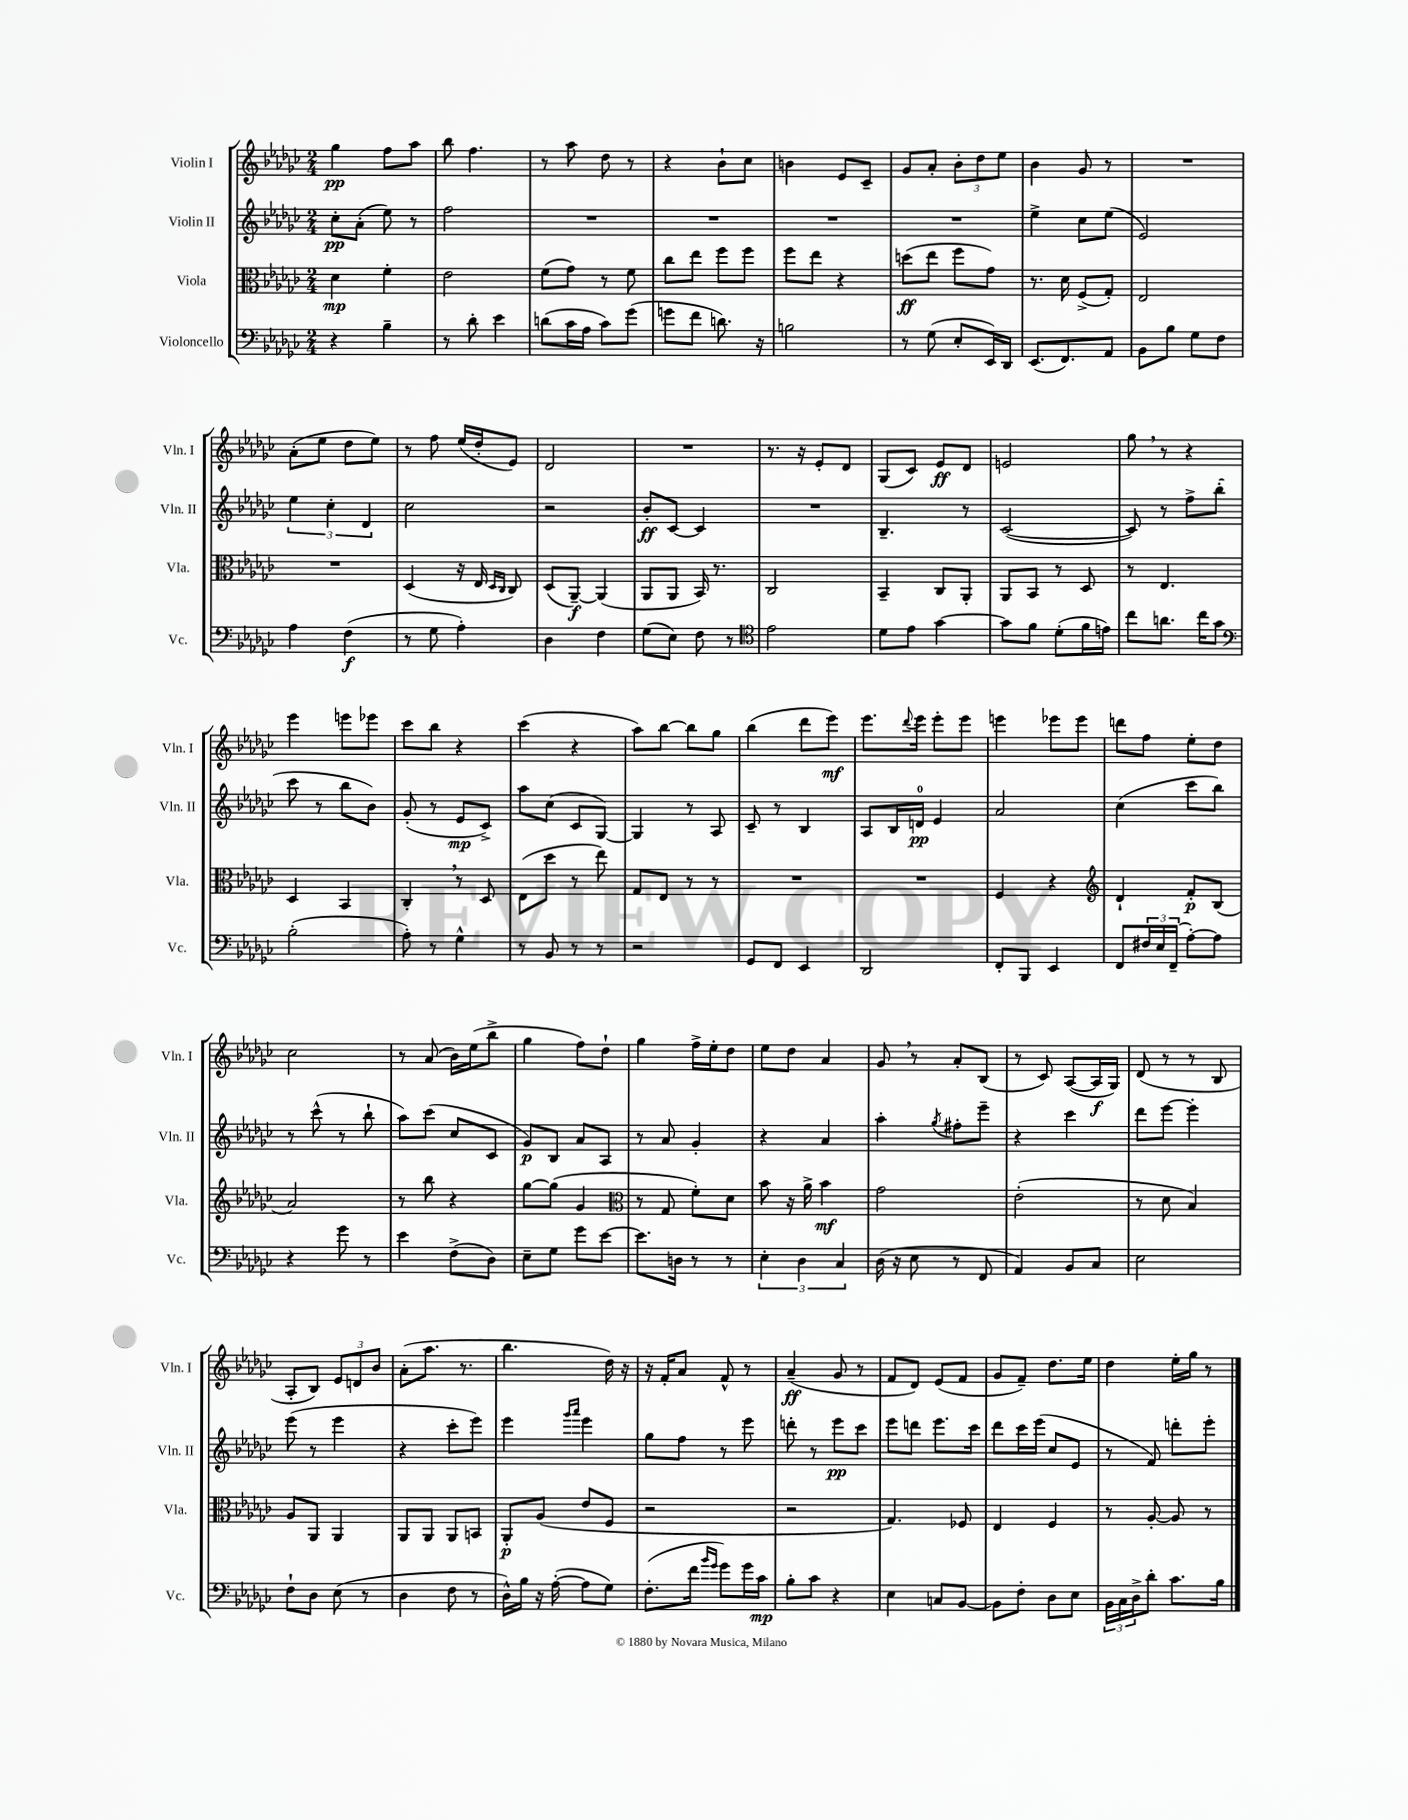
<<
\new StaffGroup <<
\new Staff = "s0" \with { instrumentName = "Violin I" shortInstrumentName = "Vln. I" } {
    \clef treble \key ges \major \numericTimeSignature \time 2/4
    ges''4\pp f''8 aes''8 |
    bes''8 f''4. |
    r8 aes''8 des''8 r8 |
    r4 bes'8-! ces''8 |
    b'4 ees'8 ces'8-- |
    ges'8 aes'8-. \tuplet 3/2 { bes'8-. des''8 ees''8 } |
    bes'4 ges'8 r8 |
    R2 |
    aes'8-.( ees''8 des''8 ees''8) |
    r8 f''8 ees''16( des''16-. ees'8) |
    des'2 |
    R2 |
    r8. r16 ees'8-. des'8 |
    ges8( ces'8) ees'8\ff des'8 |
    e'2 |
    ges''8 \breathe r8 r4 |
    ees'''4 e'''8 ees'''8 |
    ces'''8 bes''8 r4 |
    ces'''4( r4 |
    aes''8) bes''8~ bes''8 ges''8 |
    bes''4( des'''8 ees'''8\mf) |
    ees'''8. \appoggiatura { des'''8 } ees'''16 ees'''8-. ees'''8 |
    e'''4 ees'''8 ees'''8 |
    d'''8 f''8 ees''8-. des''8 |
    ces''2 |
    r8 aes'8( bes'16) ees''16( bes''8-> |
    ges''4 f''8) des''8-! |
    ges''4 f''16-> ees''16-. des''8 |
    ees''8 des''8 aes'4 |
    ges'8 \breathe r8 aes'8-. bes8( |
    r8 ces'8) aes8~( aes16\f ges16) |
    des'8( r8 r8 bes8 |
    aes8-. bes8) \tuplet 3/2 { ees'8 d'8 bes'8 } |
    aes'8-.( aes''8. r8. |
    bes''4. des''16) r16 |
    r16 f'16-. aes'8 f'8-^ r8 |
    aes'4--\ff( ges'8 r8 |
    f'8 des'8) ees'8( f'8 |
    ges'8 f'8--) des''8. ees''16 |
    des''4 ees''16-. ges''16 r8 \bar "|." |
}
\new Staff = "s1" \with { instrumentName = "Violin II" shortInstrumentName = "Vln. II" } {
    \clef treble \key ges \major \numericTimeSignature \time 2/4
    ces''8-.\pp aes'8-.( ees''8) r8 |
    f''2 |
    R2 |
    R2 |
    R2 |
    R2 |
    ees''4-> ces''8 ees''8( |
    ees'2) |
    \tuplet 3/2 { ees''4 ces''4-. des'4 } |
    ces''2 |
    r2 |
    bes'8-.\ff ces'8~ ces'4 |
    R2 |
    bes4.-- r8 |
    ces'2~( |
    ces'8) r8 f''8-> bes''8-.( |
    ces'''8 r8 bes''8 bes'8) |
    ges'8-.( r8 ees'8\mp ces'8->) |
    aes''8 ces''8( ces'8 ges8~) |
    ges4 r8 aes8 |
    ces'8-- r8 bes4 |
    aes8 bes16 d'16-0\pp ees'4 |
    aes'2 |
    ces''4( ces'''8 bes''8) |
    r8 ces'''8-^( r8 bes''8-! |
    aes''8) ces'''8( ces''8 ces'8 |
    ges'8\p) bes8 aes'8 aes8 |
    r8 aes'8 ges'4-. |
    r4 aes'4 |
    aes''4-. \acciaccatura { ges''8 } fis''8-. ees'''8-- |
    r4 ces'''4 |
    des'''8 ees'''8~ ees'''4-. |
    ees'''8( r8 ees'''4 |
    r4 ces'''8-. ees'''8) |
    ees'''4 \grace { ges'''16 aes'''16 } ees'''4 |
    ges''8 f''8 r8 ees'''8 |
    d'''8-. r8 ees'''8\pp ces'''8 |
    ees'''8 d'''8 ees'''8. ces'''16 |
    des'''8 ces'''16 ees'''16( ces''8 ees'8 |
    r8 f'8) d'''8-. ees'''8-. \bar "|." |
}
\new Staff = "s2" \with { instrumentName = "Viola" shortInstrumentName = "Vla." } {
    \clef alto \key ges \major \numericTimeSignature \time 2/4
    des'4\mp f'4-. |
    ees'2 |
    f'8( ges'8) r8 f'8 |
    ces''8 ees''8 f''8 f''8 |
    f''8 ees''8 r4 |
    d''8\ff( ees''8 f''8 ges'8) |
    r8. des'16 f8->( ges8-.) |
    ees2 |
    R2 |
    des4( r16 ees16 \grace { des16 ces16 } ces8) |
    des8( aes,8~--\f) aes,4( |
    aes,8 aes,8 bes,16) r8. |
    ces2 |
    bes,4-- ces8 aes,8-. |
    aes,8 bes,8 r8 des8 |
    r8 ees4. |
    des4 bes,4 |
    ces4-. \breathe r8 des8 |
    ees8( des''8 r8 ees''8) |
    ges8 ees8 r8 r8 |
    R2 |
    R2 |
    f4 r4 |
    \clef treble des'4-! f'8-.\p bes8( |
    aes'2) |
    r8 bes''8 r4 |
    ges''8~ ges''8( ges'4 |
    \clef alto r8 ges8 f'8-.) des'8 |
    bes'8 r16 aes'16-> bes'4\mf |
    ges'2 |
    ees'2-.( |
    r8 des'8 bes4) |
    aes8 aes,8 aes,4 |
    aes,8 aes,8 aes,8 b,8 |
    aes,8-.\p aes8( ees'8 f8 |
    r2 |
    r2 |
    ges4.) fes8 |
    ees4 f4 |
    r8 aes8~-. aes8 r8 \bar "|." |
}
\new Staff = "s3" \with { instrumentName = "Violoncello" shortInstrumentName = "Vc." } {
    \clef bass \key ges \major \numericTimeSignature \time 2/4
    r4 bes4-- |
    r8 des'8-. ees'4 |
    d'8( ces'16 aes16 ces'8) ges'8( |
    g'8 f'8 d'8.) r16 |
    b2 |
    r8 ges8( ees8-. ees,16) des,16 |
    ees,8.( f,8.) aes,8 |
    bes,8 bes8 ges8 f8 |
    aes4 f4\f( |
    r8 ges8 aes4-.) |
    des4 f4 |
    ges8( ees8) f8 r8 |
    \clef tenor ees'2 |
    des'8 ees'8 ges'4~ |
    ges'8 f'8 des'8-.( f'16 e'16) |
    ces''8 a'8. ces''16 ges'8 |
    \clef bass bes2-.( |
    aes8-.) r8 ges4-^ |
    r8 bes,8 r8 r8 |
    r2 |
    ges,8 f,8 ees,4 |
    des,2 |
    f,8-. bes,,8 ees,4 |
    f,8 \tuplet 3/2 { fis16 ees16 f,16--( } aes8~-.) aes8 |
    r4 ges'8 r8 |
    ees'4 f8->( des8) |
    ees8-- ges8 ges'8 ees'8~ |
    ees'8. d16 r8 r8 |
    \tuplet 3/2 { ees4-. des4 ces4 } |
    des16( r16 ees8 r8 f,8 |
    aes,4) bes,8 ces8 |
    ees2 |
    f8-! des8 ees8( r8 |
    des4 f8 r8 |
    des16-^) bes16 r16 aes16~-.( aes8 ges8) |
    f8.-.( f'16 \grace { bes'16 ges'16 } ges'8) ges'16 ces'16\mp |
    bes8-. ces'8 r4 |
    ees4 c8 bes,8~ |
    bes,8 f8-. des8 ees8 |
    \tuplet 3/2 { bes,16 ces16 des16-> } des'8-. ces'8. bes16 \bar "|." |
}
>>
>>
\layout { \context { \Score \remove "Bar_number_engraver" } }
